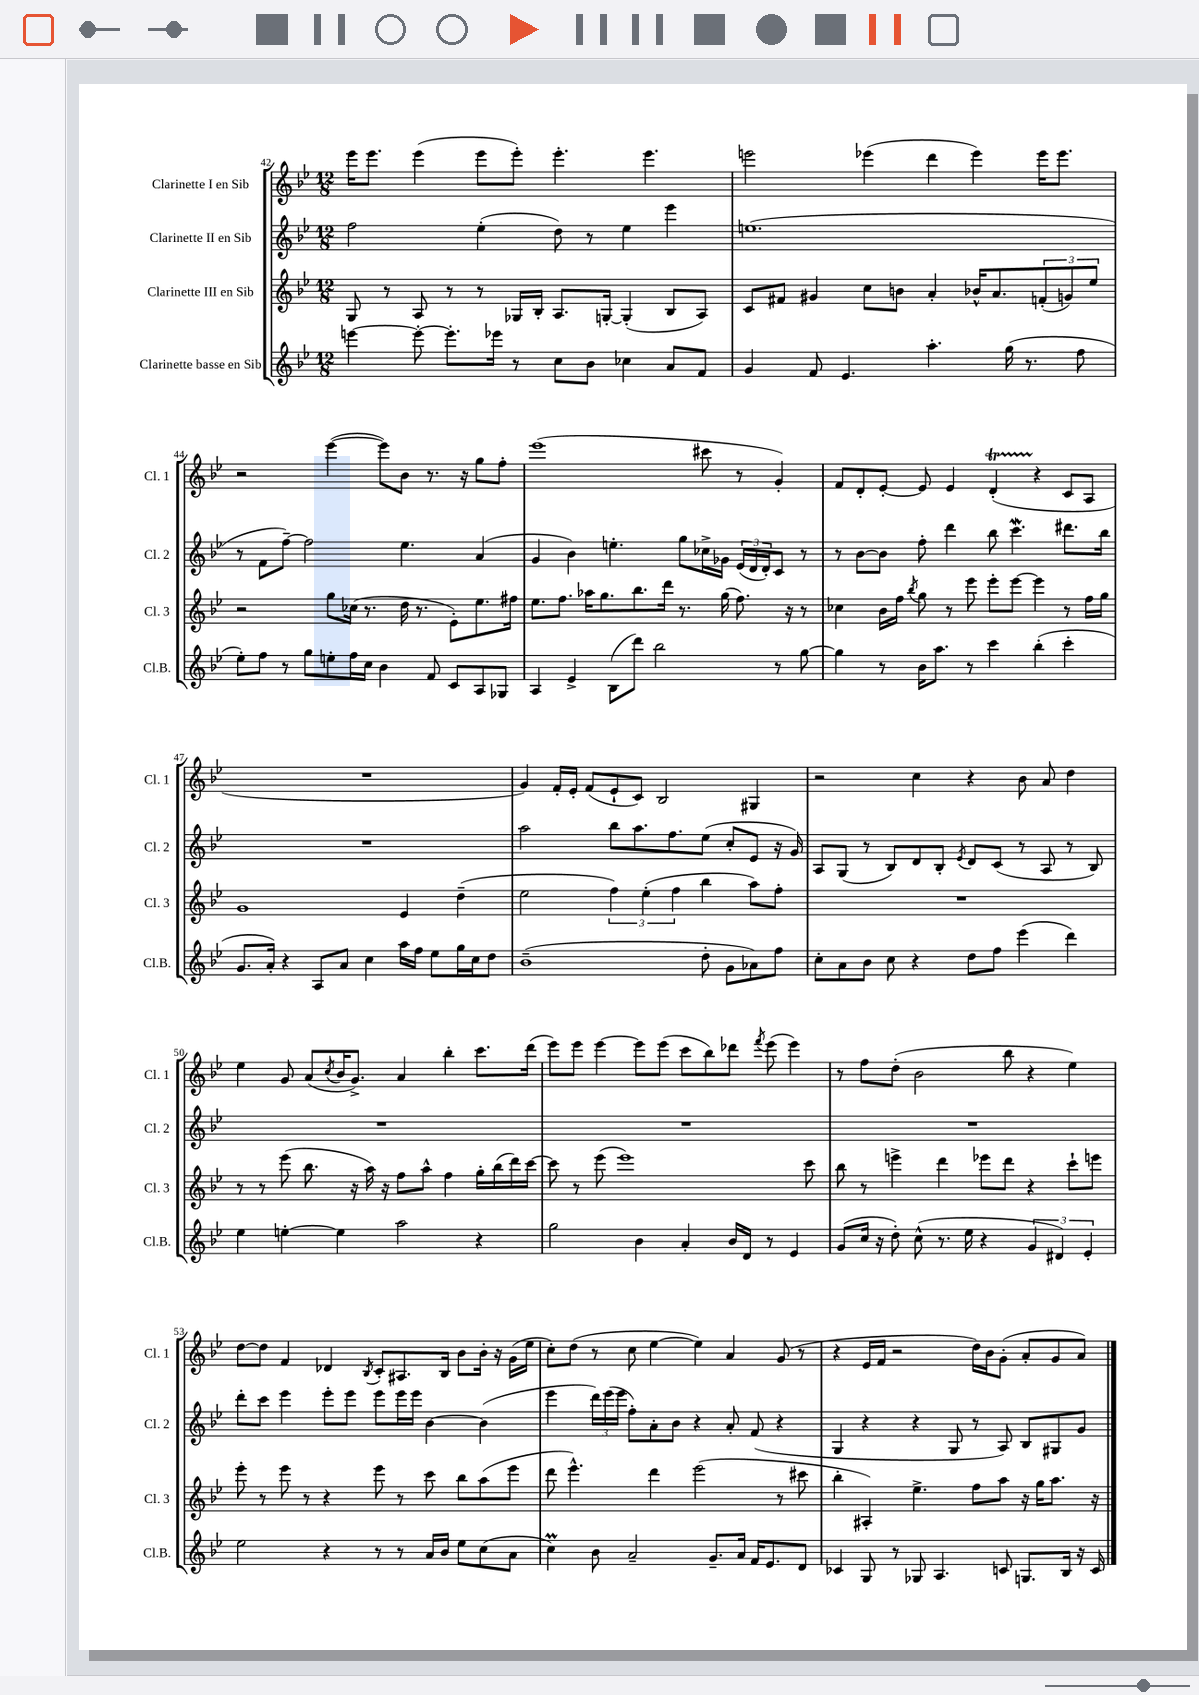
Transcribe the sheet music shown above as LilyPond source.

<<
\new StaffGroup <<
\new Staff = "s0" \with { instrumentName = "Clarinette I en Sib" shortInstrumentName = "Cl. 1" } {
    \clef treble \key bes \major \numericTimeSignature \time 12/8
    ees'''16 ees'''8. ees'''4( ees'''8 ees'''8-.) ees'''4.-. ees'''4. |
    e'''2 ees'''4( d'''4 ees'''4) ees'''16 ees'''8. |
    r2 ees'''4~( ees'''8) bes'8 r8. r16 g''8 f''8-. |
    ees'''1( cis'''8 r8 g'4-.) |
    f'8 d'8-. ees'8~-. ees'8 ees'4 d'4-.\startTrillSpan( r4\stopTrillSpan c'8 a8 |
    R1. |
    g'4) f'16-. ees'16-. f'8( ees'8-! c'8) bes2 gis4 |
    r2 c''4 r4 bes'8 a'8 d''4 |
    ees''4 g'8 a'8( \acciaccatura { c''8 } bes'16 g'8.->) a'4 bes''4-. c'''8. d'''16( |
    ees'''8) ees'''8 ees'''4~ ees'''8 ees'''8( c'''8 bes''8) des'''8 \acciaccatura { f'''8 } ees'''8( ees'''4) |
    r8 f''8 d''8-.( bes'2 bes''8 r4 ees''4) |
    d''8~ d''8 f'4 des'4 \acciaccatura { bes8 } c'8-. ais8. bes16 bes'8 bes'16-. r16 g'16( ees''16 |
    c''8-.) d''8( r8 c''8 ees''4~ ees''4) a'4 g'8( r8 |
    r4 ees'16 f'16 r2 d''16) bes'16 g'8-.( a'8-. g'8 a'8) \bar "|." |
}
\new Staff = "s1" \with { instrumentName = "Clarinette II en Sib" shortInstrumentName = "Cl. 2" } {
    \clef treble \key bes \major \numericTimeSignature \time 12/8
    f''2 ees''4-.( d''8) r8 ees''4 ees'''4 |
    e''1.( |
    r8 f'8 f''8~--) f''2 ees''4. a'4( |
    g'4 bes'4) e''4.-. g''8 ces''16-> ges'16 \tuplet 3/2 { ees'16( d'16 d'16-.) } c'8 r8 |
    r8 bes'8~ bes'8 f''8-. d'''4 bes''8 c'''4.\mordent dis'''8. bes''16 |
    R1. |
    a''2 bes''8 a''8. f''8. ees''8( c''8-. ees'8 r16 g'16) |
    a8 g8( r8 bes8) d'8 bes8-. \acciaccatura { ees'8 } d'8 c'8( r8 a8 r8 bes8) |
    R1. |
    R1. |
    R1. |
    d'''8-. c'''8 ees'''4 ees'''8-. ees'''8 ees'''8 ees'''16 ees'''16 bes'4~ bes'4( |
    ees'''4 \tuplet 3/2 { d'''16) ees'''16( ees'''16 } f''8-.) a'8-. bes'8 r4 a'8-. f'8( r4 |
    g4 r4 r4 g8 r8 a8) bes8 gis8 g'8 \bar "|." |
}
\new Staff = "s2" \with { instrumentName = "Clarinette III en Sib" shortInstrumentName = "Cl. 3" } {
    \clef treble \key bes \major \numericTimeSignature \time 12/8
    g8 r8 a8 r8 r8 ges16 bes16-. a8. g16~-. g4-.( bes8 a8) |
    c'8 fis'8 gis'4 c''8 b'8 a'4-. bes'16-^ a'8. \tuplet 3/2 { f'8-.( g'8) ees''8 } |
    r2 g''8 ces''16( r8. d''16 r8. ees'8-.) ees''8. fis''16 |
    ees''8. f''8. aes''16 g''8. bes''8. d'''16 r8. g''16( f''8.) r16 r8 |
    ces''4 bes'16 f''16 \acciaccatura { bes''8 } g''8 r8 ees'''8 ees'''8-. ees'''8~ ees'''4 r8 f''16 g''16 |
    g'1 ees'4 d''4--( |
    ees''2 \tuplet 3/2 { f''4) ees''4-.( f''4 } bes''4 a''8) f''8-. |
    R1. |
    r8 r8 ees'''8( bes''8. r16 a''16) r16 f''8 a''8-^ f''4 g''16-. bes''16( d'''16) c'''16~ |
    c'''8 r8 ees'''8( ees'''1) c'''8 |
    bes''8 r8 e'''4-> d'''4 ees'''8 d'''8 r4 c'''8-! e'''8 |
    ees'''8-. r8 ees'''8 r8 r4 ees'''8 r8 c'''8 bes''8 a''8( ees'''8 |
    d'''8 ees'''4.-^) d'''4 ees'''2( r8 cis'''8 |
    bes''4-. ais4-.) ees''4.-> f''8 a''8 r16 g''16 a''8. r16 \bar "|." |
}
\new Staff = "s3" \with { instrumentName = "Clarinette basse en Sib" shortInstrumentName = "Cl.B." } {
    \clef treble \key bes \major \numericTimeSignature \time 12/8
    e'''4~ e'''8~-. e'''8.-. ees'''16 r8 c''8 bes'8 ces''4 a'8 f'8 |
    g'4 f'8 ees'4. a''4.-. g''16( r8. f''8 |
    ees''8-.) f''8 r8 g''8 e''8-. f''16 c''16 bes'4 f'8 c'8 a8 ges8 |
    a4 ees'4-> bes8( d'''8) bes''2 r8 g''8~ |
    g''4 r8 bes'16 a''8. r8 c'''4 bes''4-.( c'''4-. |
    g'8. a'16-.) r4 a8 a'8 c''4 a''16 f''16 ees''8 g''16 c''16 d''8 |
    bes'1--( d''8-. g'8 aes'8) f''8 |
    c''8-. a'8 bes'8 c''8 r4 d''8 f''8 ees'''4( d'''4) |
    ees''4 e''4~-. e''4 a''2 r4 |
    g''2 bes'4 a'4-. bes'16 d'16 r8 ees'4 |
    g'8( c''16 r16 d''8-.) c''8-^( r8. ees''16 r4 \tuplet 3/2 { g'4 dis'4) ees'4-. } |
    ees''2 r4 r8 r8 a'16 bes'16 ees''8 c''8( a'8 |
    c''4\prall) bes'8 a'2-- g'8.-- a'16 f'16 ees'8. d'8 |
    ces'4 g8 r8 ges8 a4. c'8 g8. bes16 r16 c'16 \bar "|." |
}
>>
>>
\layout { \context { \Score currentBarNumber = #42 } }
